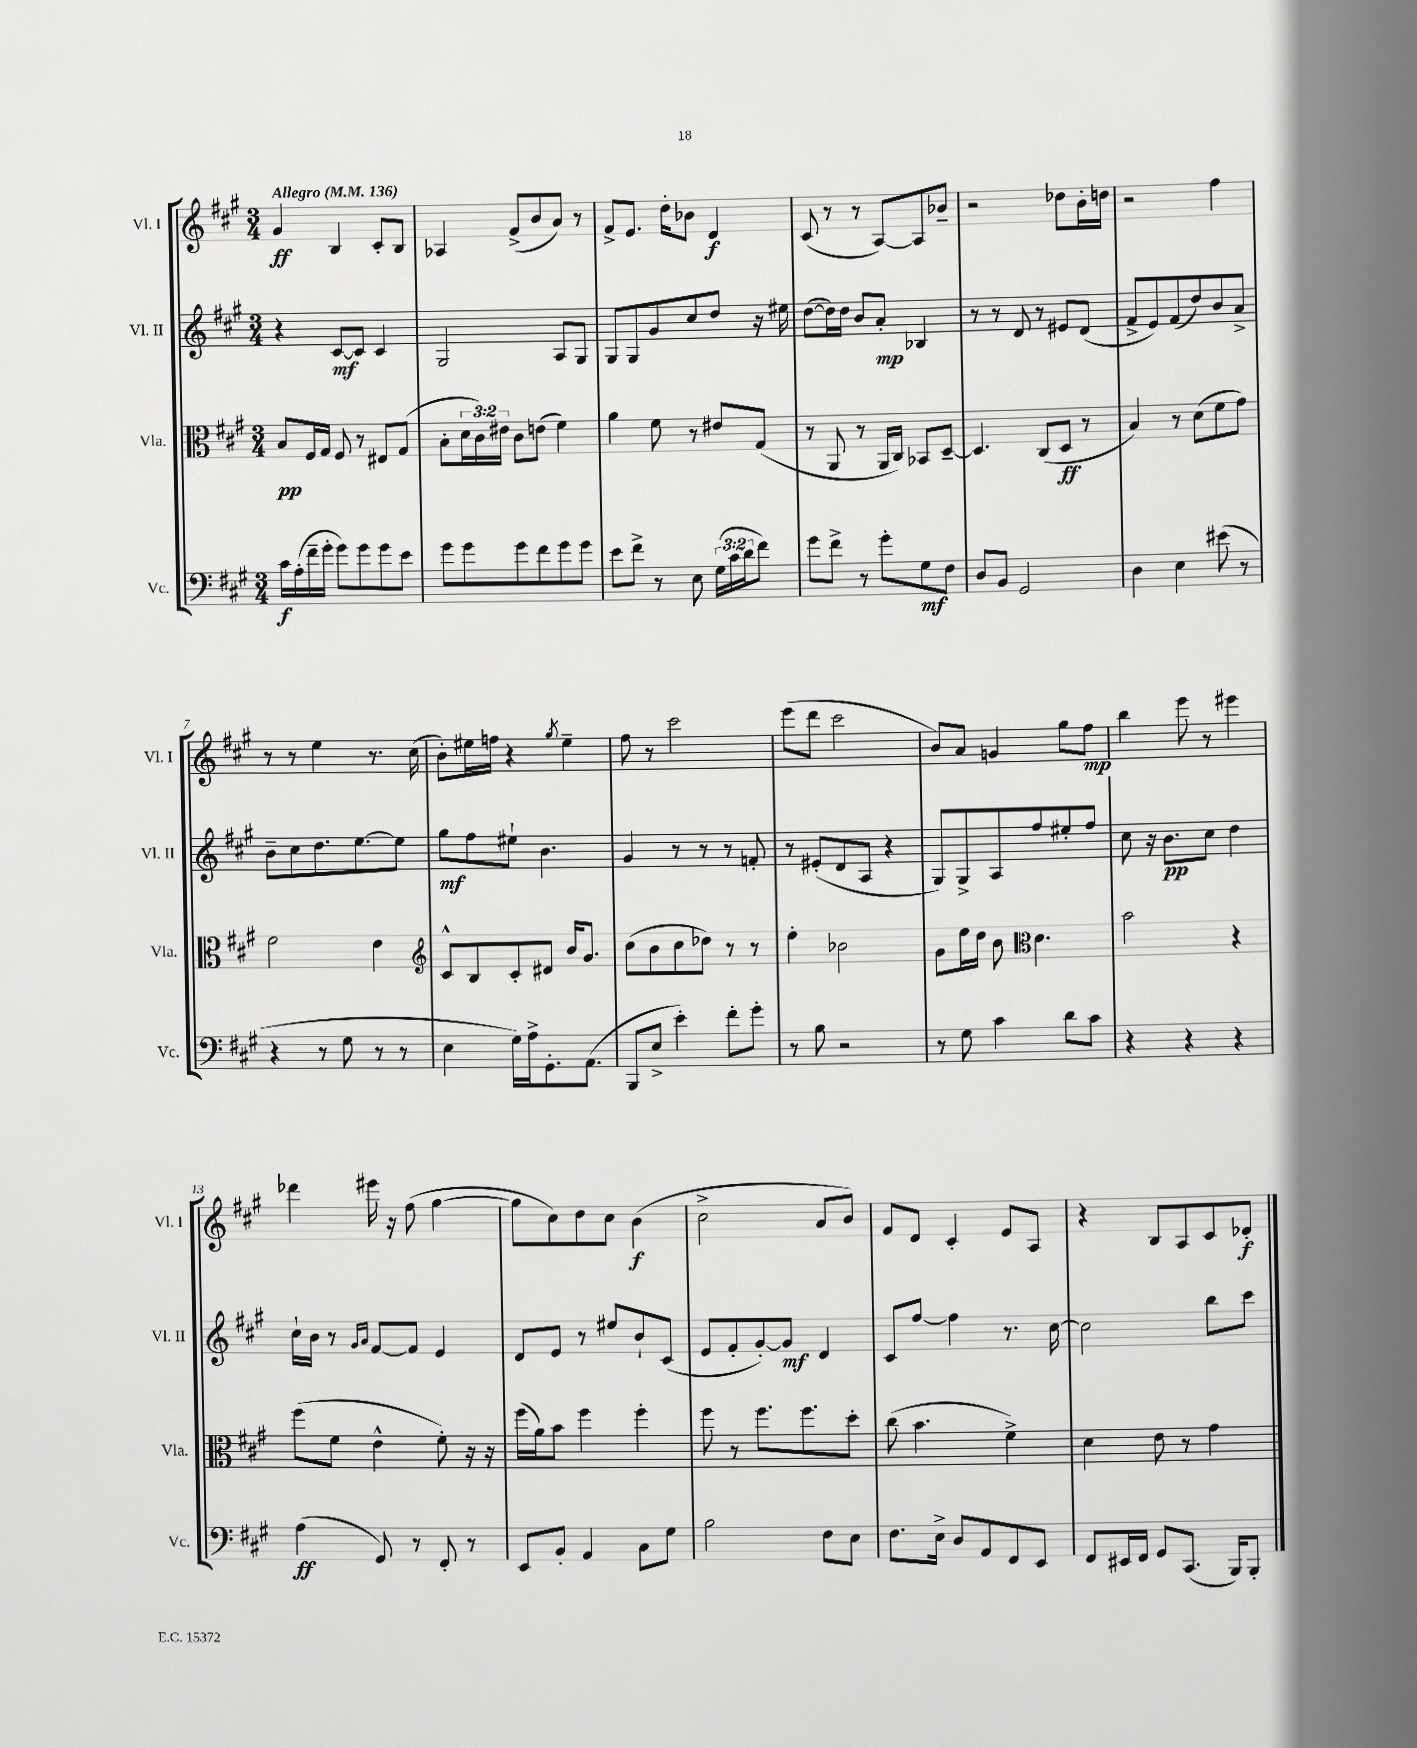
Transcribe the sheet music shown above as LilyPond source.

<<
\new StaffGroup <<
\new Staff = "s0" \with { instrumentName = "Vl. I" shortInstrumentName = "Vl. I" } {
    \clef treble \key a \major \numericTimeSignature \time 3/4 \tempo "Allegro" 4 = 136
    gis'4\ff b4 cis'8-. b8 |
    aes4 fis'8->( b'8 a'8) r8 |
    fis'8-> e'8. d''16-. bes'8 d'4\f |
    cis'8( r8 r8 a8~) a8 bes'8-- |
    r2 des''8 b'16-. d''16 |
    r2 fis''4 |
    r8 r8 e''4 r8. cis''16( |
    b'8-.) eis''16 f''16 r4 \acciaccatura { gis''8 } eis''4-- |
    fis''8 r8 cis'''2 |
    e'''8( d'''8 cis'''2 |
    b'8) a'8 g'4 gis''8 fis''8\mp |
    b''4 e'''8 r8 eis'''4 |
    des'''4 eis'''16 r16 fis''8( gis''4~ |
    gis''8 cis''8) d''8 cis''8 b'4\f( |
    cis''2-> a'8 b'8) |
    fis'8 d'8 cis'4-. e'8 a8 |
    r4 b8 a8 cis'8 des'8-.\f \bar "|." |
}
\new Staff = "s1" \with { instrumentName = "Vl. II" shortInstrumentName = "Vl. II" } {
    \clef treble \key a \major \numericTimeSignature \time 3/4
    r4 cis'8~\mf cis'8 cis'4 |
    gis2 a8 gis8 |
    gis8 gis8 gis'8 cis''8 d''8 r16 eis''16 |
    d''8~( d''16) d''16 b'8 a'8-.\mp bes4 |
    r8 r8 d'8 r8 eis'8 d'8( |
    fis'8-> e'8) fis'8( d''8) b'8 a'8-> |
    b'8-- cis''8 d''8. e''8.~ e''8 |
    gis''8\mf fis''8 eis''8-! b'4. |
    gis'4 r8 r8 r8 f'8-. |
    r8 eis'8-.( d'8 a8 r4 |
    gis8) gis8-> a8 fis''8 eis''8-. fis''8 |
    cis''8 r16 b'8.\pp cis''8 d''4 |
    cis''16-! b'16 r8 \grace { gis'16 a'16 } fis'8~ fis'8 e'4 |
    d'8 e'8 r8 eis''8 b'8-! cis'8( |
    e'8 fis'8-. gis'8~-.) gis'8\mf d'4 |
    cis'8 fis''8~ fis''4 r8. cis''16~ |
    cis''2 b''8 cis'''8 \bar "|." |
}
\new Staff = "s2" \with { instrumentName = "Vla." shortInstrumentName = "Vla." } {
    \clef alto \key a \major \numericTimeSignature \time 3/4 \override Staff.TupletNumber.text = #tuplet-number::calc-fraction-text
    b8\pp fis16 gis16 fis8 r8 eis8 gis8( |
    b8-. \tuplet 3/2 { d'16 cis'16) eis'16 } cis'8 e'8( fis'4) |
    a'4 fis'8 r8 eis'8 gis8( |
    r8 a,8 r8 a,16 cis16) bes,8 d8~-- |
    d4. cis8( d8\ff r8 |
    b4) r8 d'8( fis'8 gis'8) |
    fis'2 e'4 |
    \clef treble cis'8-^ b8 cis'8-. dis'8 b'16 gis'8. |
    cis''8( b'8 cis''8 des''8) r8 r8 |
    e''4-. bes'2 |
    gis'8 e''16 d''16 b'8 \clef alto d'4. |
    b'2 r4 |
    fis''8( fis'8 e'4-^ fis'8-.) r16 r16 |
    fis''16( a'16) b'8 fis''4 fis''4-. |
    fis''8 r8 fis''8. fis''8. d''8-. |
    cis''8( b'4. fis'4->) |
    d'4 e'8 r8 gis'4 \bar "|." |
}
\new Staff = "s3" \with { instrumentName = "Vc." shortInstrumentName = "Vc." } {
    \clef bass \key a \major \numericTimeSignature \time 3/4 \override Staff.TupletNumber.text = #tuplet-number::calc-fraction-text
    cis'16\f a16-.( fis'16-- gis'16-. gis'8) gis'8 gis'8 e'8 |
    gis'8 gis'8 gis'8 fis'8 gis'8 gis'8 |
    e'8 fis'8-> r8 e8 \tuplet 3/2 { gis16( cis'16 d'16 } fis'8) |
    gis'8 fis'8-> r8 gis'8-. gis8\mf fis8 |
    d8 b,8 gis,2 |
    d4 e4 eis'8( r8 |
    r4 r8 gis8 r8 r8 |
    e4 gis16) a16-> gis,8.-. a,8.( |
    b,,8 e8-> e'4-.) fis'8-. gis'8-. |
    r8 b8 r2 |
    r8 gis8 cis'4 d'8 cis'8 |
    r4 r4 r4 |
    a4\ff( gis,8) r8 fis,8-. r8 |
    e,8 b,8-. a,4 cis8 gis8 |
    b2 fis8 e8 |
    fis8. e16-> d8 a,8 fis,8 e,8 |
    fis,8 eis,16 fis,16 gis,8 cis,8.( b,,16) b,,8-. \bar "|." |
}
>>
>>
